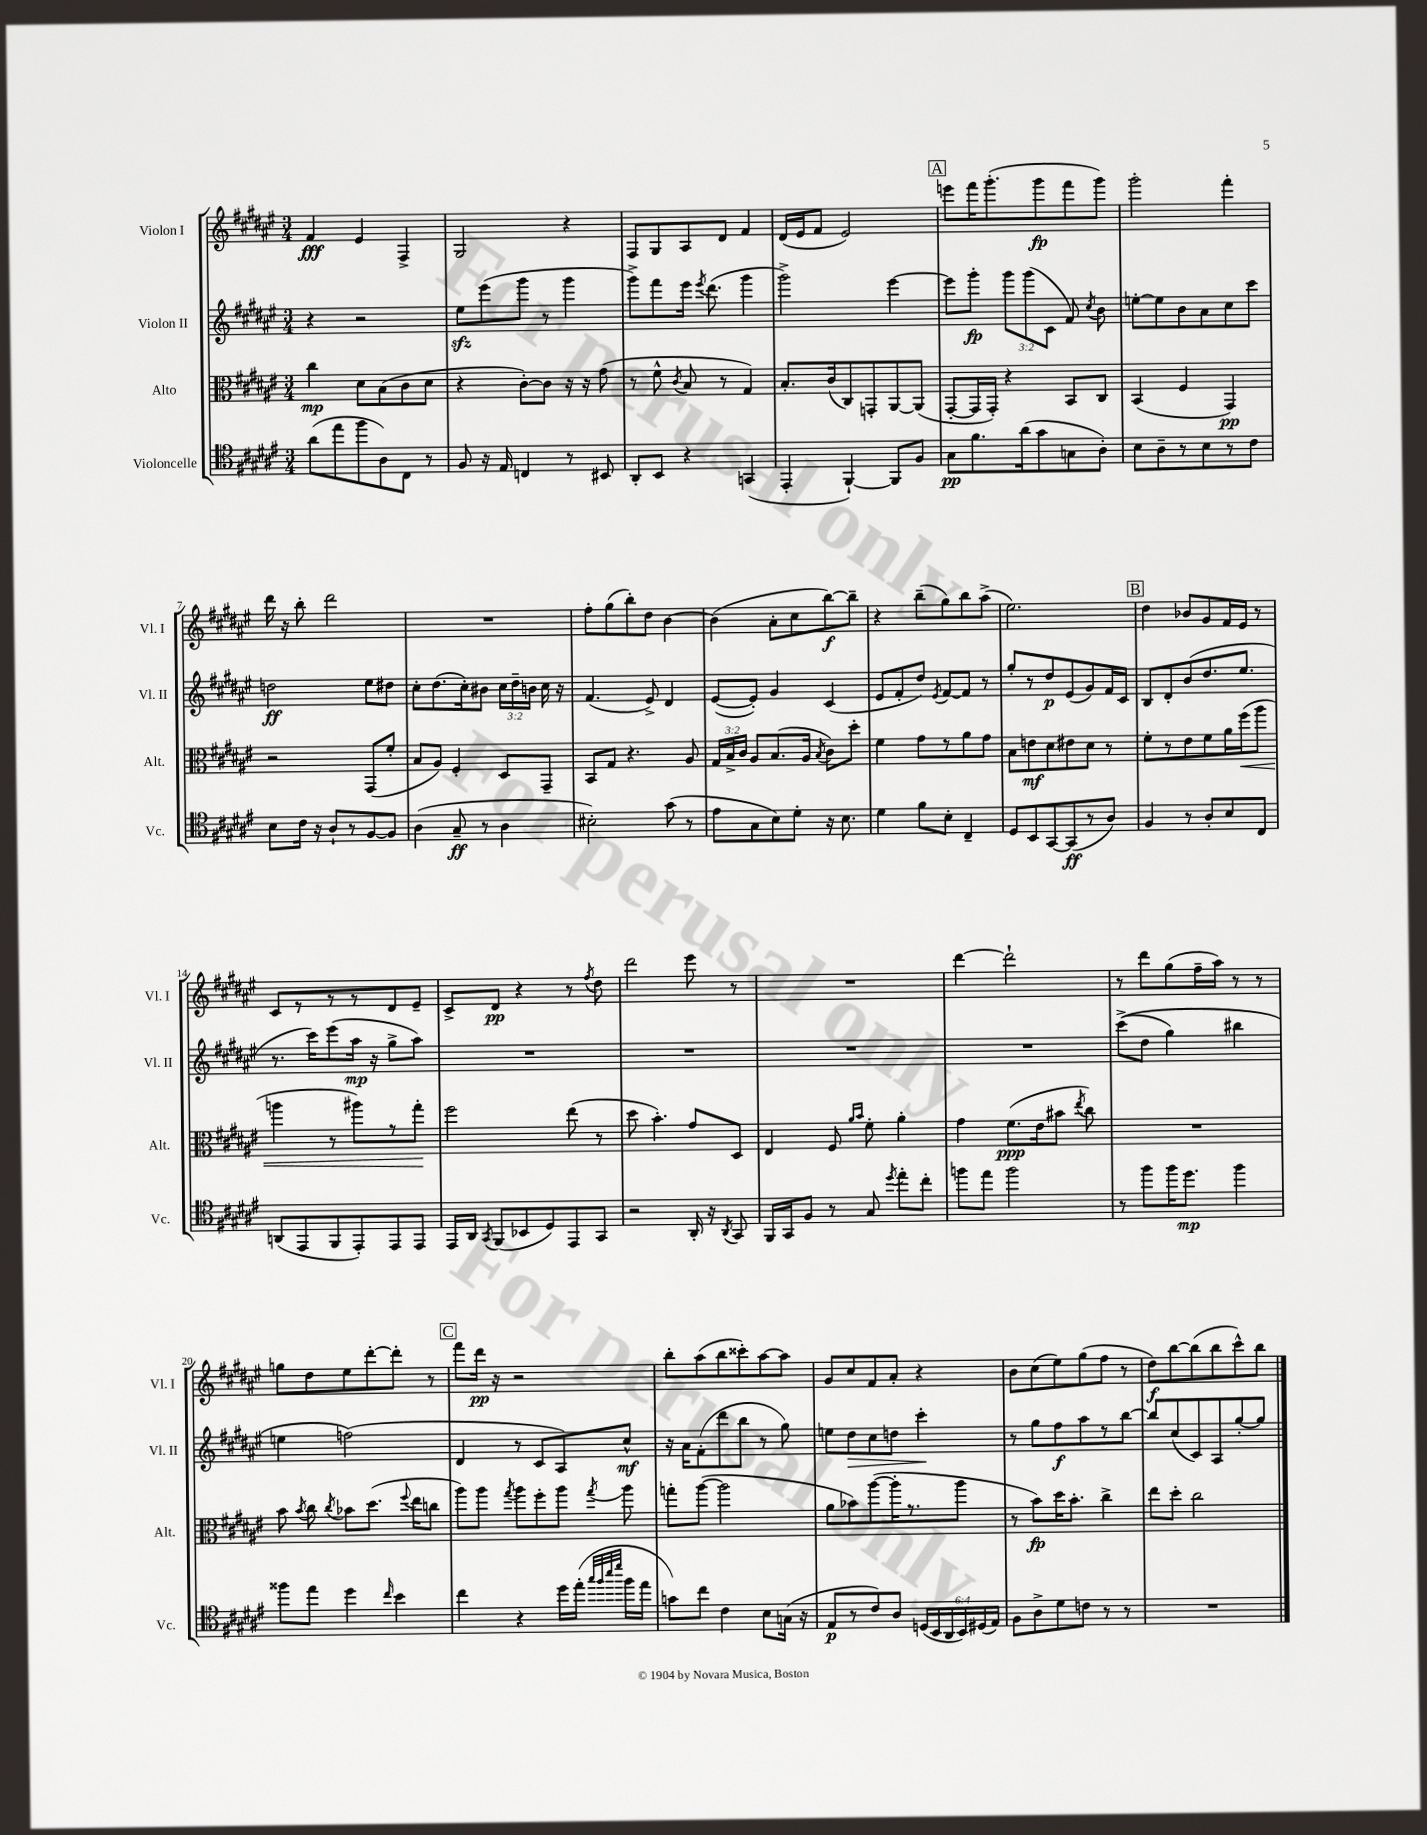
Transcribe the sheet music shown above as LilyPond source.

<<
\new StaffGroup <<
\new Staff = "s0" \with { instrumentName = "Violon I" shortInstrumentName = "Vl. I" } {
    \clef treble \key fis \major \numericTimeSignature \time 3/4
    \autoBeamOff fis'4\fff eis'4 fis4-> |
    gis2 r4 |
    fis8[ gis8 ais8 dis'8] fis'4 |
    dis'16[( eis'16 fis'8] eis'2) |
    \mark \markup { \box "A" } e'''8[ fis'''16 gis'''8.-.( gis'''8\fp fis'''8 gis'''8]) |
    gis'''2-. fis'''4-. |
    dis'''16 r16 b''8-. dis'''2 |
    R2. |
    fis''8[-. gis''8( b''8-.) dis''8] b'4~ |
    b'4( ais'8[-. cis''8 b''8~\f) b''8]-- |
    r4 b''8[--( gis''8) b''8 ais''8]->( |
    eis''2.) |
    \mark \markup { \box "B" } dis''4 bes'8[ gis'8 fis'16 eis'16] r8 |
    cis'8[ r8 r8 r8 dis'8 eis'8]-- |
    cis'8[-> dis'8]\pp r4 r8 \acciaccatura { fis''8 } dis''8 |
    dis'''2 eis'''8 r8 |
    R2. |
    dis'''4~ dis'''2-! |
    r8 dis'''8[ gis''8( fis''16-- ais''16]) r8 r8 |
    g''8[ dis''8 eis''8 dis'''8~-. dis'''8]-. r8 |
    \mark \markup { \box "C" } fis'''8[ dis'''16]\pp r16 r2 |
    b''8[-. ais''8( b''8 cisis'''8-.) ais''8~ ais''8] |
    gis'8[ cis''8 fis'8 ais'8]-. r4 |
    b'8[ cis''8( eis''8) gis''8( fis''8] r8 |
    dis''8[\f) b''8~ b''8( b''8 cis'''8-^) b''8] \bar "|." |
}
\new Staff = "s1" \with { instrumentName = "Violon II" shortInstrumentName = "Vl. II" } {
    \clef treble \key fis \major \numericTimeSignature \time 3/4 \override Staff.TupletNumber.text = #tuplet-number::calc-fraction-text
    \autoBeamOff r4 r2 |
    eis''8[\sfz eis'''8( gis'''8] r8 gis'''4 |
    gis'''8[->) fis'''8 eis'''16] \acciaccatura { eis'''8 } dis'''8.( gis'''4 |
    gis'''2->) eis'''4~ |
    \mark \markup { \box "A" } eis'''8[ gis'''8]-.\fp \tuplet 3/2 { gis'''8[ gis'''8( cis'8] } fis'8) \acciaccatura { cis''8 } b'8 |
    e''8[~-. e''8 b'8 ais'8 cis''8 cis'''8] |
    d''2\ff eis''8[ dis''8] |
    cis''8[-. dis''8.( cis''16-.) bis'8] \tuplet 3/2 { cis''16[ dis''16-- b'16] } cis''16 r16 |
    fis'4.( eis'8->) dis'4 |
    eis'8[~( eis'8]-.) gis'4 cis'4( |
    eis'8[ fis'8-. dis''8]) \acciaccatura { eis'8 } fis'8[~ fis'8] r8 |
    gis''8[-. r8 dis''8\p eis'8( gis'8) fis'16 cis'16] |
    \mark \markup { \box "B" } b8[ dis'8-. b'8( dis''8. eis''8.] |
    r8. cis'''16[) eis'''8( ais''16]\mp r16 gis''8[-> ais''8]) |
    R2. |
    R2. |
    R2. |
    R2. |
    cis'''8[->(\( dis''8] gis''4) bis''4 |
    e''4 f''2(\) |
    \mark \markup { \box "C" } dis'4 r8 cis'8[ ais8) cis''8]-^\mf |
    r16 ais'16[ fis'8-.( dis'''8 b''8] r8 gis''8) |
    e''8[ dis''8\> cis''8 d''8] cis'''4-.\! |
    r8 gis''8[ fis''8\f ais''8 r8 b''8]~ |
    b''8[ cis''8( cis'8) ais8 gis''8~-. gis''8] \bar "|." |
}
\new Staff = "s2" \with { instrumentName = "Alto" shortInstrumentName = "Alt." } {
    \clef alto \key fis \major \numericTimeSignature \time 3/4 \override Staff.TupletNumber.text = #tuplet-number::calc-fraction-text
    \autoBeamOff cis''4\mp dis'8[ b8( cis'8 dis'8] |
    r4 cis'8[~-.) cis'8] r16 r16 gis'8( |
    r8 fis'8-^ \acciaccatura { cis'8 } b8 r8 gis4) |
    b8.[-. cis'16( cis8) g,8-. ais,8~ ais,8]( |
    \mark \markup { \box "A" } gis,8[~-. gis,16 gis,16]-.) r4 b,8[ cis8] |
    b,4( fis4 gis,4\pp) |
    r2 gis,8[( fis'8]-. |
    b8[ ais8]) fis4-. dis8[ gis,8]-- |
    b,8[ gis8] r4. ais8 |
    \tuplet 3/2 { gis16[ b16-> cis'16] } ais8[ b8.( ais16] \acciaccatura { b8 } cis'8[) dis''8]-. |
    fis'4 gis'8[ r8 ais'8 gis'8] |
    b8[ e'8\mf dis'8 eis'8 dis'8] r8 |
    \mark \markup { \box "B" } fis'8[-. r8 eis'8 fis'8 ais'16 fis''16\<( ais''8] |
    a''4 r8 ais''8[) r8 gis''8]-.\! |
    fis''2 eis''8( r8 |
    dis''8 b'4.-.) gis'8[ dis8] |
    eis4 fis8 \grace { ais'16[ b'16] } fis'8-. ais'4-. |
    gis'4 fis'8.[\ppp( eis'16 bis'8] \acciaccatura { eis''8 } cis''8) |
    R2. |
    b'8 \acciaccatura { b'8 } cis''8 \acciaccatura { cis''8 } bes'8[ dis''8.]( \appoggiatura { fis''8 } eis''16[ c''8] |
    \mark \markup { \box "C" } ais''8[) ais''8] \acciaccatura { gis''8 } ais''8[ fis''8-. ais''8] \acciaccatura { gis''8 } ais''8 |
    g''8[-. ais''8]~( ais''2 |
    ais'8[ bes'8) ais''8~( ais''16-. r8. ais''8] |
    r8 b'8[\fp) dis''16 b'8.]-. cis''4-> |
    eis''8[ dis''8]-. cis''2 \bar "|." |
}
\new Staff = "s3" \with { instrumentName = "Violoncelle" shortInstrumentName = "Vc." } {
    \clef tenor \key fis \major \numericTimeSignature \time 3/4 \override Staff.TupletNumber.text = #tuplet-number::calc-fraction-text
    \autoBeamOff ais'8[( eis''8 fis''8 ais8) cis8] r8 |
    fis8 r16 eis16 c4 r8 bis,8 |
    ais,8[-. b,8] r4 g,4( |
    eis,4-. fis,4~-!) fis,8[ fis8] |
    \mark \markup { \box "A" } gis8[\pp fis'8. ais'16( gis'8 g8 ais8]-.) |
    b8[ ais8-- r8 b8 r8 cis'8] |
    b8[ cis'16] r16 ais8[-! r8 fis8~ fis8] |
    ais4( gis8--\ff r8 ais4 |
    bis2-.) gis'8( r8 |
    eis'8[ gis8 b8) dis'8]-. r16 b8. |
    dis'4 fis'8[ b8]-. cis4-- |
    dis8[ b,8 gis,8~ gis,8\ff( r8 ais8]) |
    \mark \markup { \box "B" } fis4 r8 ais8[-. b8 cis8] |
    a,8[( eis,8 fis,8 eis,8-.) eis,8 eis,8] |
    eis,16[ ais,16] \acciaccatura { gis,8 } fis,8[( bes,8 dis8) eis,8 gis,8] |
    r2 ais,16-. r16 \acciaccatura { ais,8 } gis,8 |
    fis,16[ gis,16 fis8] r8 gis8 \acciaccatura { dis''8 } eis''8[-. cis''8]-. |
    f''8[ eis''8] f''2 |
    r8 fis''8[ fis''16 dis''8.]\mp fis''4 |
    fisis''8[ eis''8] dis''4 \grace { cis''16 } b'4 |
    \mark \markup { \box "C" } cis''4 r4 dis''16[ eis''16]-.( \grace { gis''32[ fis''32 b''32 dis'''32] } fis''16[ eis''16] |
    g'8[) cis''8] cis'4 b8[ g16]( r16 |
    eis8[\p r8 cis'8) ais8] \tuplet 6/4 { d16[( b,16 ais,16 b,16) dis16( eis16]) } |
    fis8[ ais8-> dis'8 c'8] r8 r8 |
    R2. \bar "|." |
}
>>
>>
